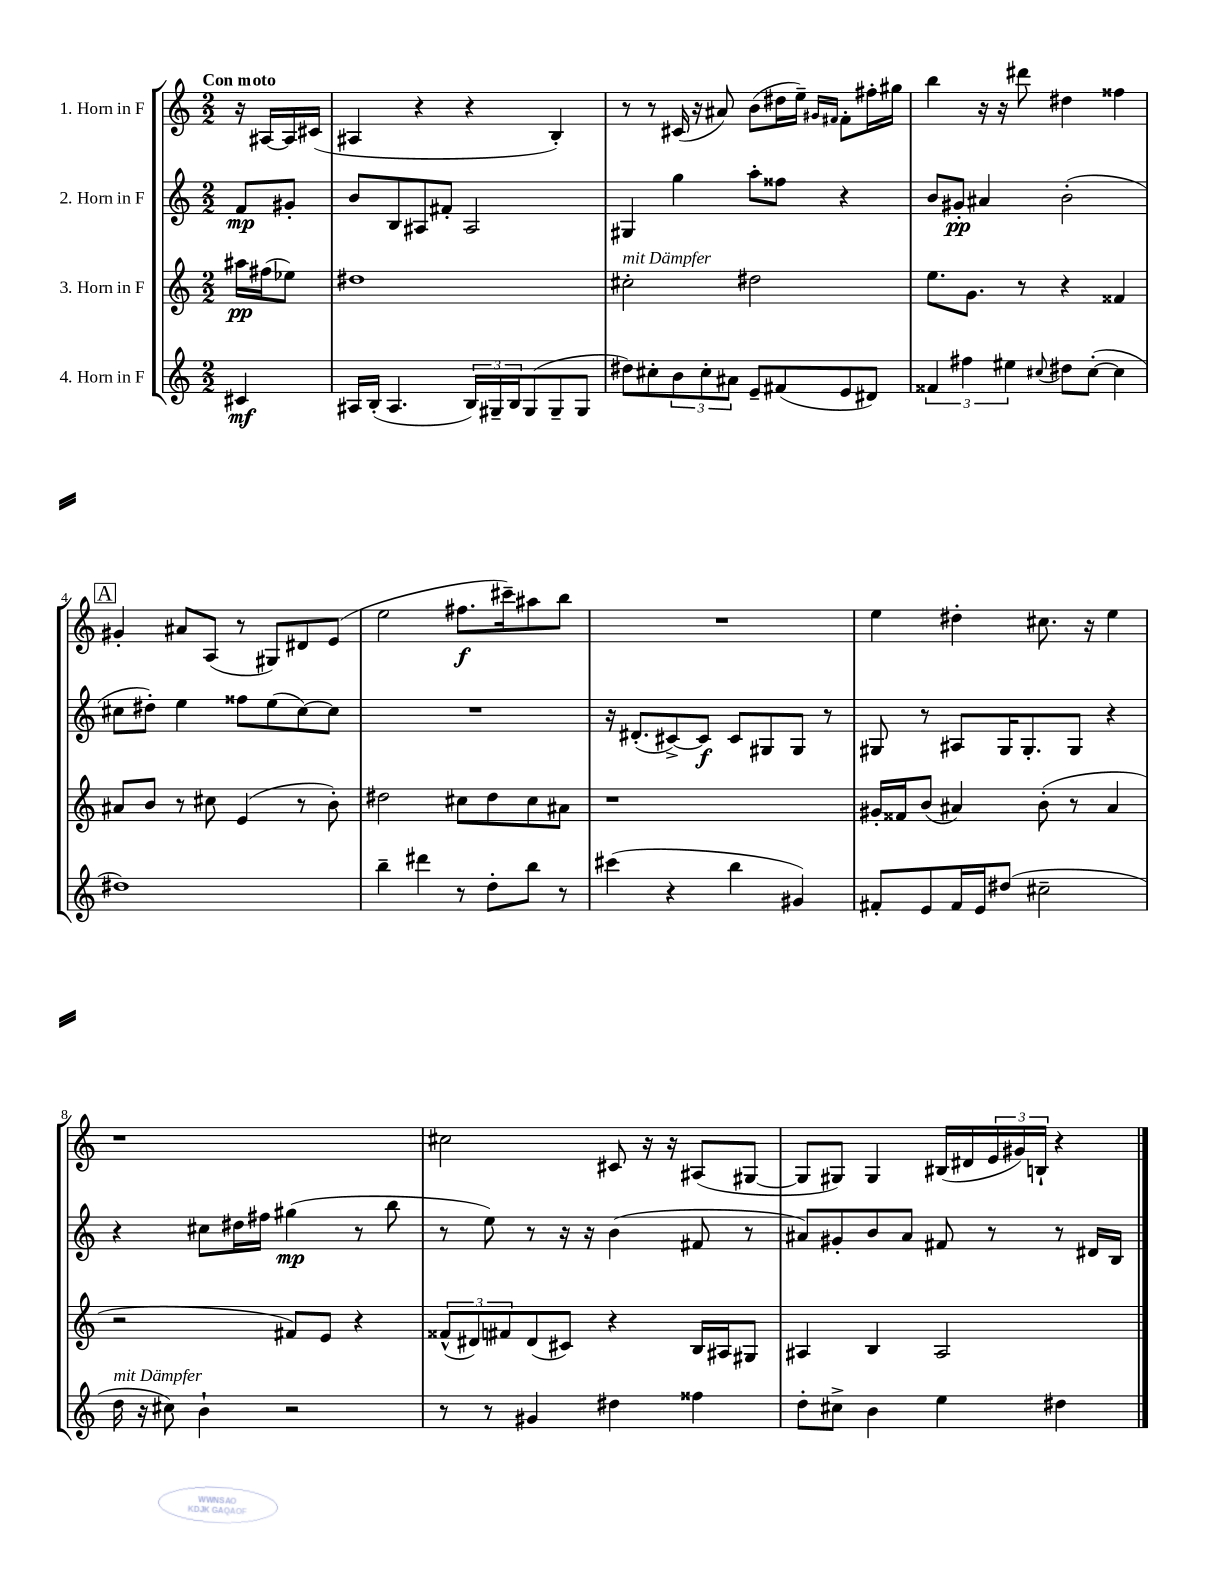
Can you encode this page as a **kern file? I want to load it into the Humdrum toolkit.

**kern	**kern	**kern	**kern
*staff4	*staff3	*staff2	*staff1
*clefG2	*clefG2	*clefG2	*clefG2
*k[]	*k[]	*k[]	*k[]
*M2/2	*M2/2	*M2/2	*M2/2
4c#/	16aa#\LL	8f/L	16r
.	(16ff#\J	.	[16A#/LL
.	8ee-\J)	8g#'/J	16A#/]
.	.	.	(16c#/JJ
=	=	=	=
16A#/LL	1dd#	8b/L	4A#/
(16B'/JJ	.	.	.
4.A#/	.	8B/	.
.	.	8A#/	4r
.	.	8f#'/J	.
24B/LL)	.	2A#/	4r
24G#~/	.	.	.
24B/J	.	.	.
(8G#/	.	.	.
8G#~/	.	.	4B'/)
8G#/J	.	.	.
=	=	=	=
8dd#\L)	2cc#'\	4G#/	8r
8cc#'\	.	.	8r
12b\	.	4gg\	(16c#/
.	.	.	16r
12cc#'\	.	.	.
.	.	.	8a#/)
12a#\J	.	.	.
8e~/L	2dd#\	8aa'\L	(8b\L
(8f#/	.	8ff##\J	16dd#\L
.	.	.	16ee~\JJ)
.	.	.	16qqg#/LL
.	.	.	16qqf#/JJ
8e/	.	4r	8f#'\L
8d#/J)	.	.	16ff#'\L
.	.	.	16gg#\JJ
=	=	=	=
6f##/	8.ee\L	8b/L	4bb\
.	.	8g#'/J	.
6ff#\	.	.	.
.	8.g\J	.	.
.	.	4a#/	16r
.	.	.	16r
6ee#\	.	.	.
.	8r	.	8ddd#\
8qqcc#/	.	.	.
8dd#\L	4r	(2b'\	4dd#\
([8cc#'\J	.	.	.
4cc#\]	4f##/	.	4ff##\
=	=	=	=
1dd#)	8a#/L	8cc#\L	4g#'/
.	8b/J	8dd#'\J)	.
.	8r	4ee\	8a#/L
.	8cc#\	.	(8A/J
.	(4e/	8ff##\L	8r
.	.	(8ee\	8G#/L)
.	8r	[8cc#\)	8d#/
.	8b'\)	8cc#\]J	(8e/J
=	=	=	=
4bb~\	2dd#\	1r	2ee\
4ddd#\	.	.	.
8r	8cc#\L	.	8.ff#\L
8dd'\L	8dd#\	.	.
.	.	.	16ccc#~\k)
8bb\J	8cc#\	.	8aa#\
8r	8a#\J	.	8bb\J
=	=	=	=
(4ccc#\	1r	16r	1r
.	.	(8.d#'/L	.
4r	.	[8c#^/)	.
.	.	8c#/]J	.
4bb\	.	8c#/L	.
.	.	8G#/	.
4g#/)	.	8G#/J	.
.	.	8r	.
=	=	=	=
8f#'/L	16g#'/LL	8G#/	4ee\
.	16f##/J	.	.
8e/	(8b/J	8r	.
16f#/L	4a#/)	8A#/L	4dd#'\
16e/J	.	.	.
(8dd#/J	.	16G#/K	.
.	.	8.G#'/	.
2cc#~\	(8b'\	.	8.cc#\
.	8r	8G#/J	.
.	.	.	16r
.	4a#/	4r	4ee\
=	=	=	=
16dd\	2r	4r	1r
16r	.	.	.
8cc#\)	.	.	.
4b`\	.	8cc#\L	.
.	.	16dd#\L	.
.	.	16ff#\JJ	.
2r	8f#/L)	(4gg#\	.
.	8e/J	.	.
.	4r	8r	.
.	.	8bb\	.
=	=	=	=
8r	(12f##^^/L	8r	2cc#\
.	12d#/)	.	.
8r	.	8ee\)	.
.	12f#/	.	.
4g#/	(8d#/	8r	.
.	8c#/J)	16r	.
.	.	16r	.
4dd#\	4r	(4b\	8c#/
.	.	.	16r
.	.	.	16r
4ff##\	16B/LL	8f#/	(8A#/L
.	16A#/J	.	.
.	8G#/J	8r	[8G#/J
=	=	=	=
8dd'\L	4A#/	8a#/L)	8G#/]L
8cc#^\J	.	8g#'/	8G#/J)
4b\	4B/	8b/	4G#/
.	.	8a#/J	.
4ee\	2A#/	8f#/	(16B#/LL
.	.	.	16d#/
.	.	8r	24e/
.	.	.	24g#/)
.	.	.	24B`/JJ
4dd#\	.	8r	4r
.	.	16d#/LL	.
.	.	16B/JJ	.
==	==	==	==
*-	*-	*-	*-
